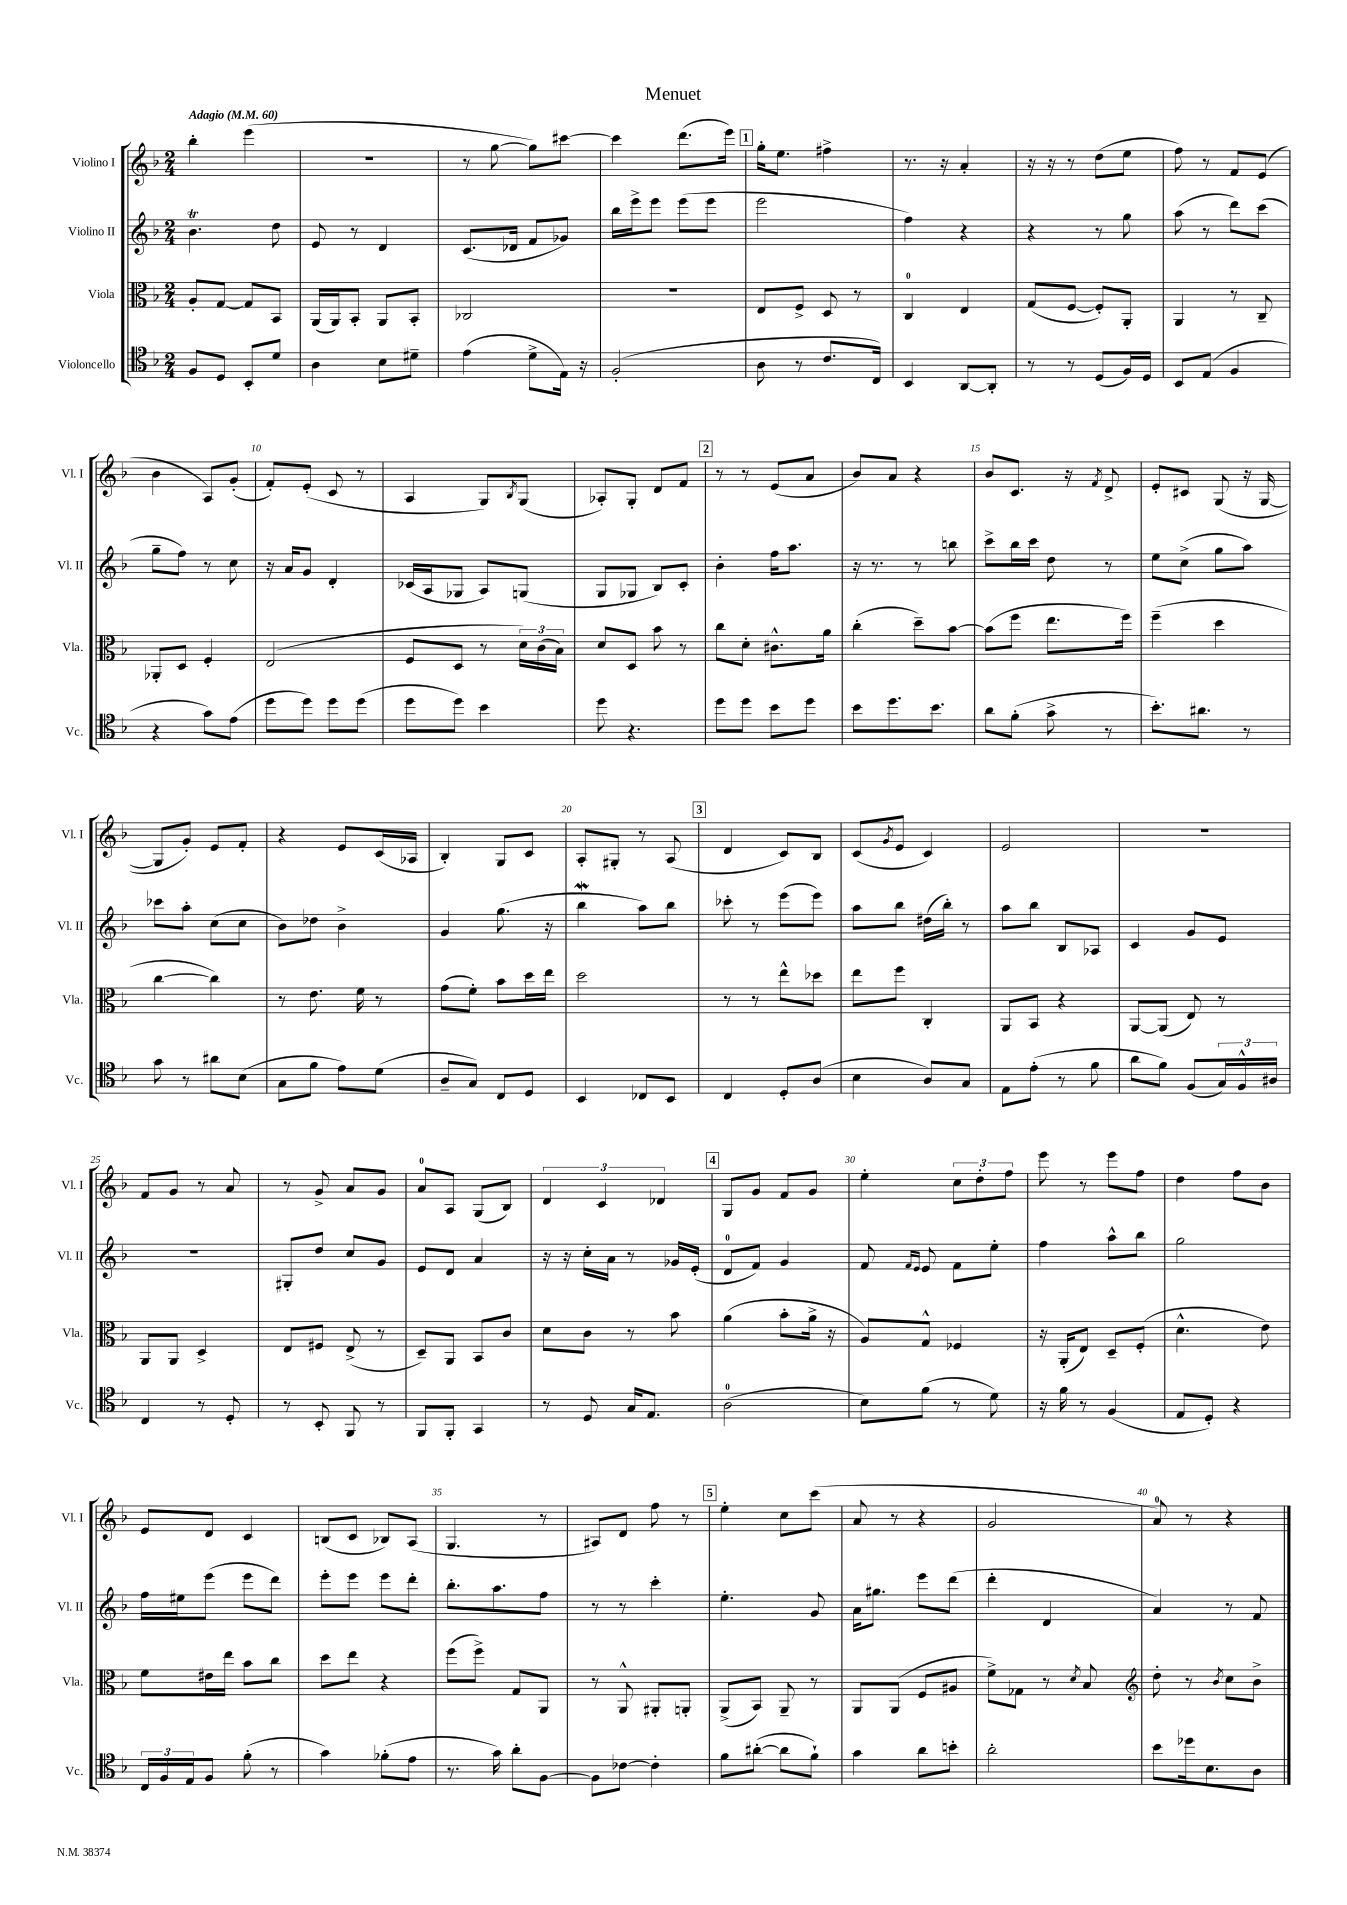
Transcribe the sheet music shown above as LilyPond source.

\header { title = "Menuet" }
<<
\new StaffGroup <<
\new Staff = "s0" \with { instrumentName = "Violino I" shortInstrumentName = "Vl. I" } {
    \clef treble \key f \major \numericTimeSignature \time 2/4 \tempo "Adagio" 4 = 60
    bes''4-. e'''4( |
    r2 |
    r8 g''8~ g''8) cis'''8~ |
    cis'''4 d'''8.( e'''16) |
    \mark \markup { \box "1" } g''16-. e''8. fis''4-> |
    r8. r16 a'4-. |
    r16 r16 r8 d''8( e''8 |
    f''8) r8 f'8 e'8( |
    bes'4 a8) g'8-.( |
    f'8-.) e'8-.( c'8 r8 |
    a4 g8) \acciaccatura { bes8 } g8( |
    aes8-.) g8-. d'8 f'8 |
    \mark \markup { \box "2" } r8 r8 e'8( a'8 |
    bes'8) a'8 r4 |
    bes'8 c'8. r16 \acciaccatura { f'8 } d'8-> |
    e'8-. cis'8 g8( r16 g16~ |
    g8 g'8-.) e'8 f'8-. |
    r4 e'8 c'16( aes16 |
    bes4-.) g8 c'8 |
    a8-. gis8-. r8 a8( |
    \mark \markup { \box "3" } d'4 c'8) bes8 |
    c'8( \acciaccatura { g'8 } e'8 c'4) |
    e'2 |
    R2 |
    f'8 g'8 r8 a'8 |
    r8 g'8-> a'8 g'8 |
    a'8-0 a8 g8( bes8) |
    \tuplet 3/2 { d'4 c'4 des'4 } |
    \mark \markup { \box "4" } g8 g'8 f'8 g'8 |
    e''4-. \tuplet 3/2 { c''8 d''8-. f''8 } |
    e'''8 r8 e'''8 f''8 |
    d''4 f''8 bes'8 |
    e'8 d'8 c'4 |
    b8( c'8 bes8) a8( |
    g4. r8 |
    ais8) d'8 f''8 r8 |
    \mark \markup { \box "5" } e''4-. c''8 c'''8( |
    a'8 r8 r4 |
    g'2 |
    a'8-0) r8 r4 \bar "|." |
}
\new Staff = "s1" \with { instrumentName = "Violino II" shortInstrumentName = "Vl. II" } {
    \clef treble \key f \major \numericTimeSignature \time 2/4
    bes'4.\trill d''8 |
    e'8 r8 d'4 |
    c'8.( des'16 f'8 ges'8) |
    bes''16 e'''16-> e'''8 e'''8( e'''8 |
    \mark \markup { \box "1" } e'''2 |
    f''4) r4 |
    r4 r8 g''8 |
    a''8( r8 d'''8) c'''8( |
    g''8-- f''8) r8 c''8 |
    r16 a'16 g'8 d'4-. |
    ces'16( a16 ges8 a8) g8( |
    g8 ges8 bes8) c'8-. |
    \mark \markup { \box "2" } bes'4-. f''16 a''8. |
    r16 r8. r8 b''8 |
    c'''8-> bes''16 c'''16 d''8 r8 |
    e''8 c''8->( g''8 a''8) |
    ces'''8 a''8-. c''8( c''8 |
    bes'8) des''8 bes'4-> |
    g'4 g''8.( r16 |
    bes''4\mordent a''8) bes''8 |
    \mark \markup { \box "3" } ces'''8-. r8 e'''8( e'''8) |
    a''8 bes''8 dis''16( bes''16-.) r8 |
    a''8 bes''8 bes8 aes8 |
    c'4 g'8 e'8 |
    R2 |
    gis8-. d''8 c''8 g'8 |
    e'8 d'8 a'4 |
    r16 r16 c''16-. a'16 r8 ges'16 e'16-.( |
    \mark \markup { \box "4" } d'8-0 f'8) g'4 |
    f'8 \grace { f'16 e'16 } e'8 f'8 e''8-. |
    f''4 a''8-^ bes''8 |
    g''2 |
    f''16 eis''16 e'''8( e'''8 d'''8) |
    e'''8-. e'''8 e'''8 d'''8-. |
    bes''8.-. a''8. f''8 |
    r8 r8 c'''4-. |
    \mark \markup { \box "5" } e''4.-. g'8 |
    a'16 gis''8. e'''8 d'''8( |
    d'''4-. d'4 |
    a'4) r8 f'8 \bar "|." |
}
\new Staff = "s2" \with { instrumentName = "Viola" shortInstrumentName = "Vla." } {
    \clef alto \key f \major \numericTimeSignature \time 2/4
    a8-. g8~ g8 bes,8 |
    a,16( a,16) bes,8-. a,8 bes,8-. |
    ces2 |
    r2 |
    \mark \markup { \box "1" } e8 f8-> d8 r8 |
    c4-0 e4 |
    g8( f8~ f8-.) a,8-. |
    a,4 r8 c8-- |
    aes,8-. d8 f4-. |
    e2( |
    f8 d8 r8 \tuplet 3/2 { d'16) c'16( bes16) } |
    d'8 d8 bes'8 r8 |
    \mark \markup { \box "2" } c''8 d'8-. cis'8.-^ a'16 |
    c''4-.( d''8--) bes'8~ |
    bes'8( f''8 e''8. f''16) |
    f''4--( d''4 |
    c''4~ c''4) |
    r8 e'8. f'16 r8 |
    g'8( f'8-.) bes'8 d''16 e''16 |
    d''2 |
    \mark \markup { \box "3" } r8 r8 e''8-^ des''8 |
    e''8 f''8 c4-. |
    a,8 bes,8 r4 |
    a,8~ a,8( e8) r8 |
    a,8 a,8 d4-> |
    e8 fis8 e8->( r8 |
    d8--) a,8 bes,8 c'8 |
    d'8 c'8 r8 bes'8 |
    \mark \markup { \box "4" } a'4( bes'8-. a'16-> r16 |
    a8) g8-^ fes4 |
    r16 a,16-.( e8) d8-- f8-.( |
    d'4.-^ e'8) |
    f'8 eis'16 e''16 bes'8 c''8 |
    d''8 e''8 r4 |
    f''8( f''8->) g8 a,8 |
    r8 a,8-^ ais,8-. a,8-. |
    \mark \markup { \box "5" } a,8->( bes,8) a,8-- r8 |
    a,8 a,8( f8 ais8 |
    f'8->) ges8 r8 \acciaccatura { d'8 } bes8 |
    \clef treble d''8-. r8 \acciaccatura { bes'8 } c''8 bes'8-> \bar "|." |
}
\new Staff = "s3" \with { instrumentName = "Violoncello" shortInstrumentName = "Vc." } {
    \clef tenor \key f \major \numericTimeSignature \time 2/4
    f8 d8 bes,8-. d'8 |
    a4 bes8 dis'8-- |
    e'4( d'8-> e16) r16 |
    f2-.( |
    \mark \markup { \box "1" } a8 r8 c'8. c16) |
    bes,4 a,8~ a,8-. |
    r8 r8 d8( f16) d16 |
    bes,8 e8( f4 |
    r4 g'8) e'8( |
    d''8 d''8) d''8 d''8( |
    d''8 d''8) bes'4 |
    d''8 r4. |
    \mark \markup { \box "2" } d''8 d''8 bes'8 d''8 |
    bes'8 d''8. bes'8. |
    a'8 f'8-.( g'8-> r8 |
    bes'8.-.) ais'8. r8 |
    g'8 r8 ais'8 bes8( |
    g8 f'8 e'8) d'8( |
    a8-- g8) c8 d8 |
    bes,4 ces8 bes,8 |
    \mark \markup { \box "3" } c4 d8-. a8( |
    bes4 a8) g8 |
    e8 e'8-.( r8 f'8 |
    a'8 f'8) f8( \tuplet 3/2 { g16) f16-^ ais16 } |
    c4 r8 d8-. |
    r8 bes,8-. f,8 r8 |
    f,8 f,8-. g,4 |
    r8 d8 g16 e8. |
    \mark \markup { \box "4" } a2-0( |
    bes8) f'8( r8 d'8) |
    r16 f'16 r8 f4( |
    e8 d8-.) r4 |
    \tuplet 3/2 { c16 f16 e16 } f8 f'8-.( r8 |
    g'4) fes'8-.( e'8 |
    r8. g'16) a'8-. f8~ |
    f8 ces'8~ ces'4-. |
    \mark \markup { \box "5" } f'8 ais'8~-.( ais'8 f'8-!) |
    g'4 a'8 b'8-. |
    a'2-. |
    bes'8 des''16 bes8. a8 \bar "|." |
}
>>
>>
\layout { \context { \Score \override BarNumber.break-visibility = ##(#f #t #t) barNumberVisibility = #(every-nth-bar-number-visible 5) } }
